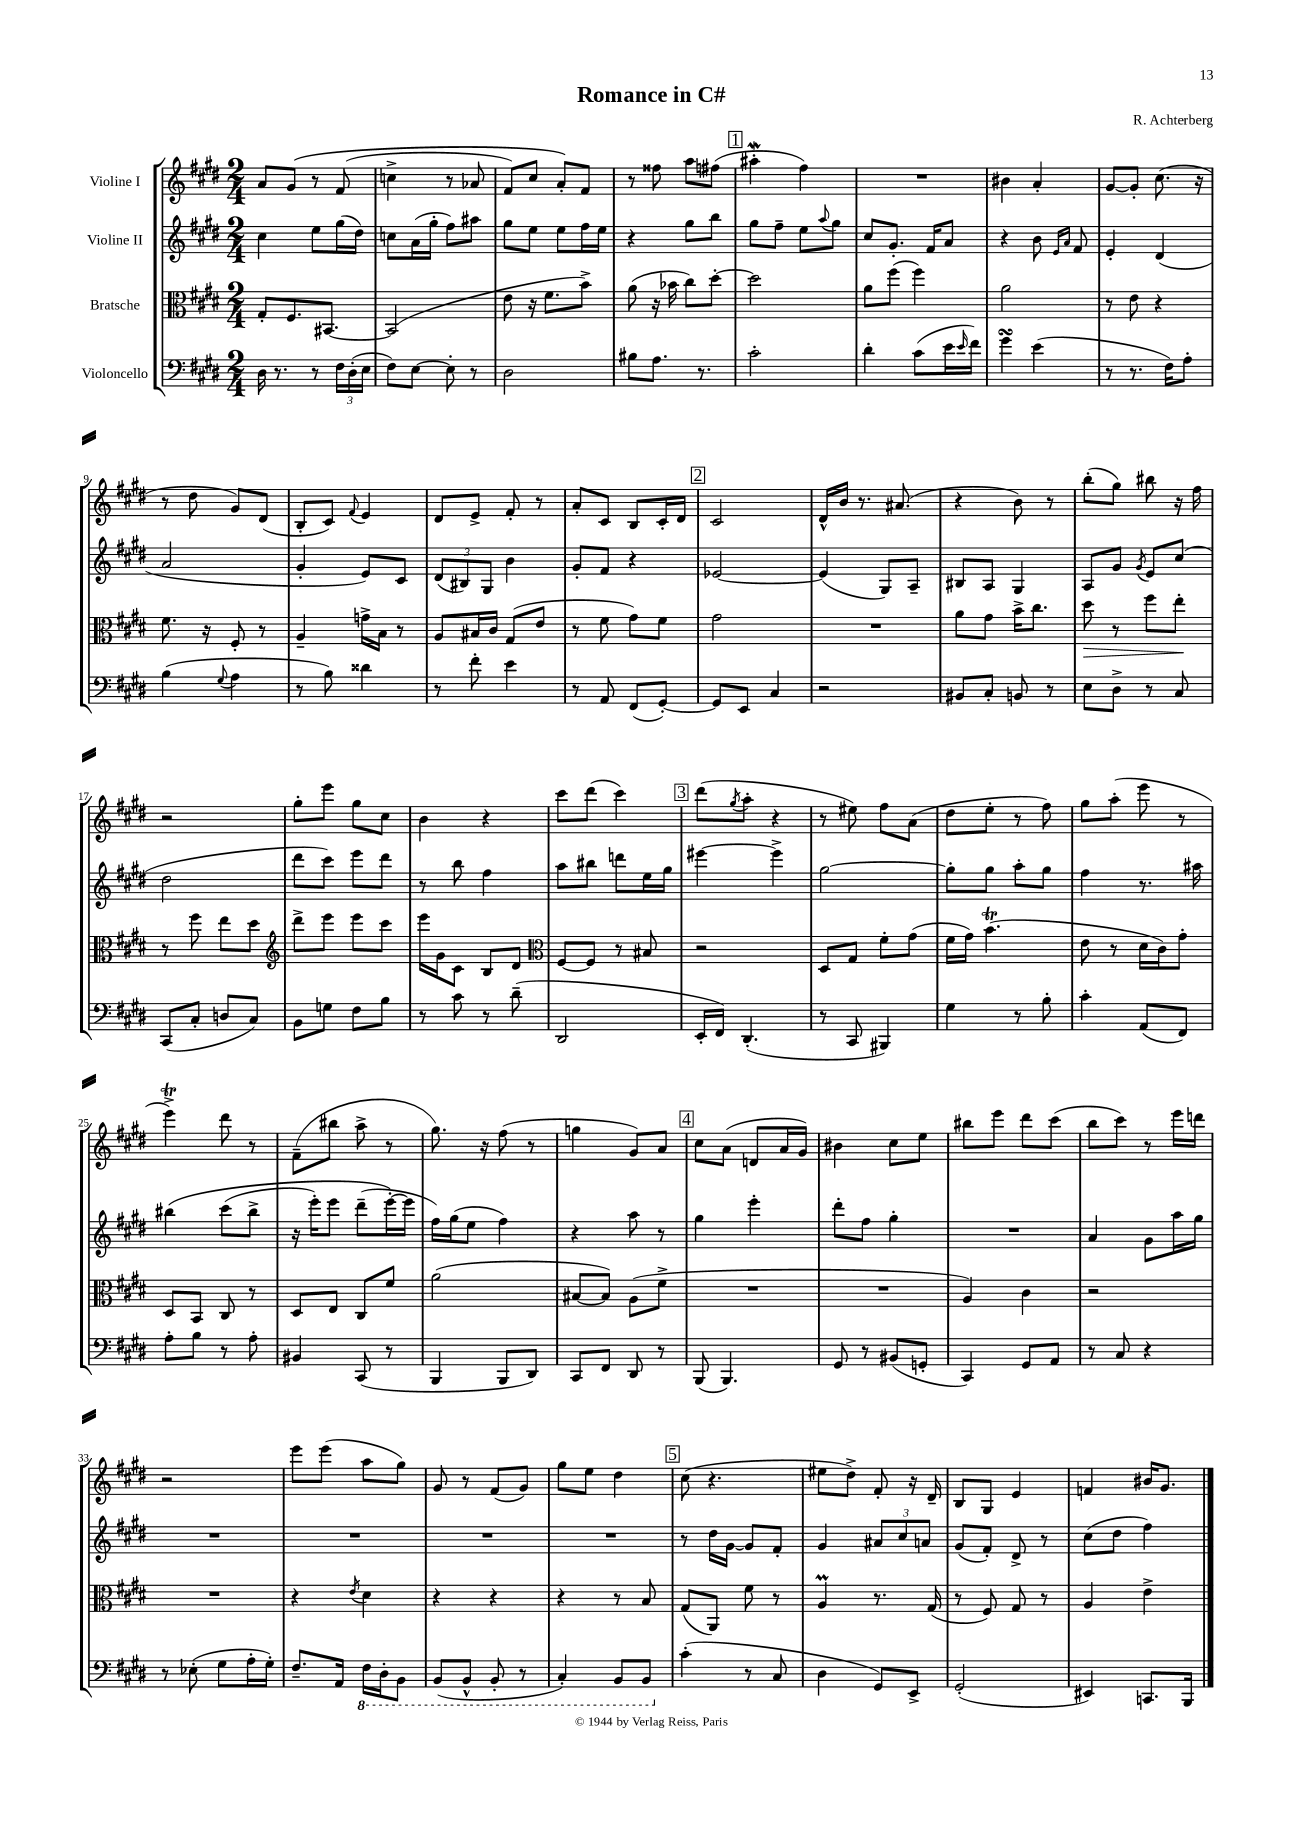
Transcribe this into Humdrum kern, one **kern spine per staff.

**kern	**kern	**kern	**kern
*staff4	*staff3	*staff2	*staff1
*clefF4	*clefC3	*clefG2	*clefG2
*k[f#c#g#d#]	*k[f#c#g#d#]	*k[f#c#g#d#]	*k[f#c#g#d#]
*M2/4	*M2/4	*M2/4	*M2/4
16D#	8G#'	4cc#	8a
8.r	.	.	.
.	8.F#	.	&(8g#
8r	.	8ee	8r
.	[8.BB#	.	.
24F#	.	(16gg#	(8f#
(24D#'	.	.	.
.	.	16dd#)	.
24E	.	.	.
=	=	=	=
8F#)	(2BB#]	8cc	4cc^
[8E	.	(16a	.
.	.	16gg#'	.
8E']	.	8ff#)	8r
8r	.	8aa#	8a-
=	=	=	=
2D#	8e	8gg#	8f#)
.	16r	8ee	8cc#
.	8.f#	.	.
.	.	8ee	8a'&)
.	8b^)	16ff#	8f#
.	.	16ee	.
=	=	=	=
8B#	(8a	4r	8r
8.A	16r	.	8ff##
.	16b-	.	.
.	8cc#)	8gg#	8aa
8.r	.	.	.
.	[8dd#'	8bb	(8ff#
=	=	=	=
2c#'	2dd#]	8gg#	4aa#'
.	.	8ff#~	.
.	.	8ee	4ff#)
.	.	8qqaa	.
.	.	8gg#	.
=	=	=	=
4d#'	8a	8cc#	2r
.	(8ff#	8.g#'	.
(8c#	4ff#)	.	.
.	.	16f#	.
16e	.	8a	.
16qqe	.	.	.
16f#)	.	.	.
=	=	=	=
4g#	2a	4r	4b#
(4e	.	8b	4a'
.	.	16qqe	.
.	.	16qqa	.
.	.	8f#	.
=	=	=	=
8r	8r	4e'	[8g#
8.r	8e	.	8g#']
.	4r	(4d#	(8.cc#
16F#)	.	.	.
8A'	.	.	.
.	.	.	16r
=	=	=	=
(4B	8.f#	2a	8r
.	.	.	8dd#
.	16r	.	.
8qqG#	.	.	.
4A	8F#'	.	8g#)
.	8r	.	(8d#
=	=	=	=
8r	4A~	4g#'	8B'
8B)	.	.	8c#)
.	.	.	8qqf#
4d##	16g^	8e)	4e
.	16B	.	.
.	8r	8c#	.
=	=	=	=
8r	8A	(12d#	8d#
.	.	12B#)	.
8f#'	16B#	.	8e^
.	.	12G#	.
.	16c#	.	.
4e	(8G#	4b	8f#'
.	8e	.	8r
=	=	=	=
8r	8r	8g#'	8a'
8AA	8f#	8f#	8c#
(8FF#	8g#)	4r	8B
[8GG#')	8f#	.	16c#'
.	.	.	16d#
=	=	=	=
8GG#]	2g#	[2e-	2c#
8EE	.	.	.
4C#	.	.	.
=	=	=	=
2r	2r	(4e-]	16d#^^
.	.	.	16b
.	.	.	8.r
.	.	8G#)	.
.	.	.	(8.a#
.	.	8A~	.
=	=	=	=
8BB#	8a	8B#	4r
8C#'	8g#	8A	.
8BB	16b^	4G#	8b)
.	8.cc#	.	.
8r	.	.	8r
=	=	=	=
8E	8dd#	8A	(8bb'
8D#^	8r	8g#	8gg#)
.	.	8qg#	.
8r	8ff#	8e	8bb#
8C#	8ee'	(8cc#	16r
.	.	.	16ff#
=	=	=	=
(8CC#	8r	2dd#	2r
8C#'	8ff#	.	.
8D	8ee	.	.
8C#)	8dd#	.	.
=	=	=	=
*	*clefG2	*	*
8BB	8ddd#^	8ddd#	8gg#'
8G	8eee	8ccc#)	8eee
8F#	8eee	8eee	8gg#
8B	8ccc#	8ddd#	8cc#
=	=	=	=
8r	16eee	8r	4b
.	16g#	.	.
8c#	8c#	8bb	.
8r	8B	4ff#	4r
(8d#~	8d#	.	.
=	=	=	=
*	*clefC3	*	*
2DD#	[8F#	8aa	8ccc#
.	8F#]	8bb#	(8ddd#
.	8r	8ddd	4ccc#)
.	8B#	16ee	.
.	.	16gg#	.
=	=	=	=
16EE'	2r	[4eee#	(8ddd#
16FF#)	.	.	.
.	.	.	8qgg#
(4.DD#'	.	.	8aa'
.	.	4eee#^]	4r
=	=	=	=
8r	8D#	[2gg#	8r
8CC#	8G#	.	8ee#)
4BBB#)	8f#'	.	8ff#
.	(8g#	.	(8a
=	=	=	=
4G#	16f#	8gg#']	8dd#
.	16g#)	.	.
.	(4.b	8gg#	8ee'
8r	.	8aa'	8r
8B'	.	8gg#	8ff#)
=	=	=	=
4c#'	8e	4ff#	8gg#
.	8r	.	(8aa'
(8AA	16d#	8.r	8eee
.	16c#)	.	.
8FF#)	8g#'	.	8r
.	.	16aa#	.
=	=	=	=
8A'	8D#	&(4bb#	4eee^)
8B	8BB	.	.
8r	8C#	(8ccc#	8ddd#
8A'	8r	8bb#^	8r
=	=	=	=
4BB#	8D#	16r	(8f#~
.	.	16eee')	.
.	8E	8eee	8bb#
(8CC#	8C#	(8ddd#~	8aa^
8r	8f#	[16eee'&)	8r
.	.	16eee]	.
=	=	=	=
4BBB	(2a	16ff#)	8.gg#)
.	.	(16gg#	.
.	.	8ee	.
.	.	.	16r
8BBB	.	4ff#)	(8ff#
8DD#)	.	.	8r
=	=	=	=
8CC#	[8B#	4r	4gg
8FF#	8B#])	.	.
8DD#	(8A	8aa	8g#)
8r	8f#^	8r	8a
=	=	=	=
(8BBB	2r	4gg#	8cc#
4.BBB)	.	.	(8a
.	.	4eee'	8d
.	.	.	16a
.	.	.	16g#)
=	=	=	=
8GG#	2r	8ddd#'	4b#
8r	.	8ff#	.
(8BB#	.	4gg#'	8cc#
8GG'	.	.	8ee
=	=	=	=
4CC#)	4A)	2r	8bb#
.	.	.	8eee
8GG#	4c#	.	8ddd#
8AA	.	.	(8ccc#
=	=	=	=
8r	2r	4a	8bb
8C#	.	.	8ccc#)
4r	.	8g#	8r
.	.	16aa	16eee
.	.	16gg#	16ddd
=	=	=	=
8r	2r	2r	2r
(8E-'	.	.	.
8G#	.	.	.
16A'	.	.	.
16G#')	.	.	.
=	=	=	=
8.F#~	4r	2r	8eee
.	.	.	(8eee
16AA	.	.	.
.	8qe	.	.
16FF#	4d#	.	8aa
16DD#'	.	.	.
8BBB	.	.	8gg#)
=	=	=	=
(8BBB	4r	2r	8g#
8BBB^^	.	.	8r
8BBB'	4r	.	(8f#
8r	.	.	8g#)
=	=	=	=
4CC#')	4r	2r	8gg#
.	.	.	8ee
8BBB	8r	.	4dd#
8BBB	8B	.	.
=	=	=	=
(4c#'	(8G#	8r	(8cc#
.	8AA)	16dd#	4.r
.	.	[16g#	.
8r	8f#	8g#]	.
8C#	8r	8f#'	.
=	=	=	=
4D#	4A	4g#	8ee#
.	.	.	8dd#^)
8GG#)	8.r	12a#	8f#'
.	.	12cc#	.
8EE^	.	.	16r
.	.	12a	.
.	(16G#	.	16d#~
=	=	=	=
(2GG#'	8r	(8g#	8B
.	8F#)	8f#')	8G#
.	8G#	8d#^	4e
.	8r	8r	.
=	=	=	=
4EE#)	4A	(8cc#	4f
.	.	8dd#	.
8.CC	4e^	4ff#)	16b#
.	.	.	8.g#
16BBB	.	.	.
==	==	==	==
*-	*-	*-	*-
